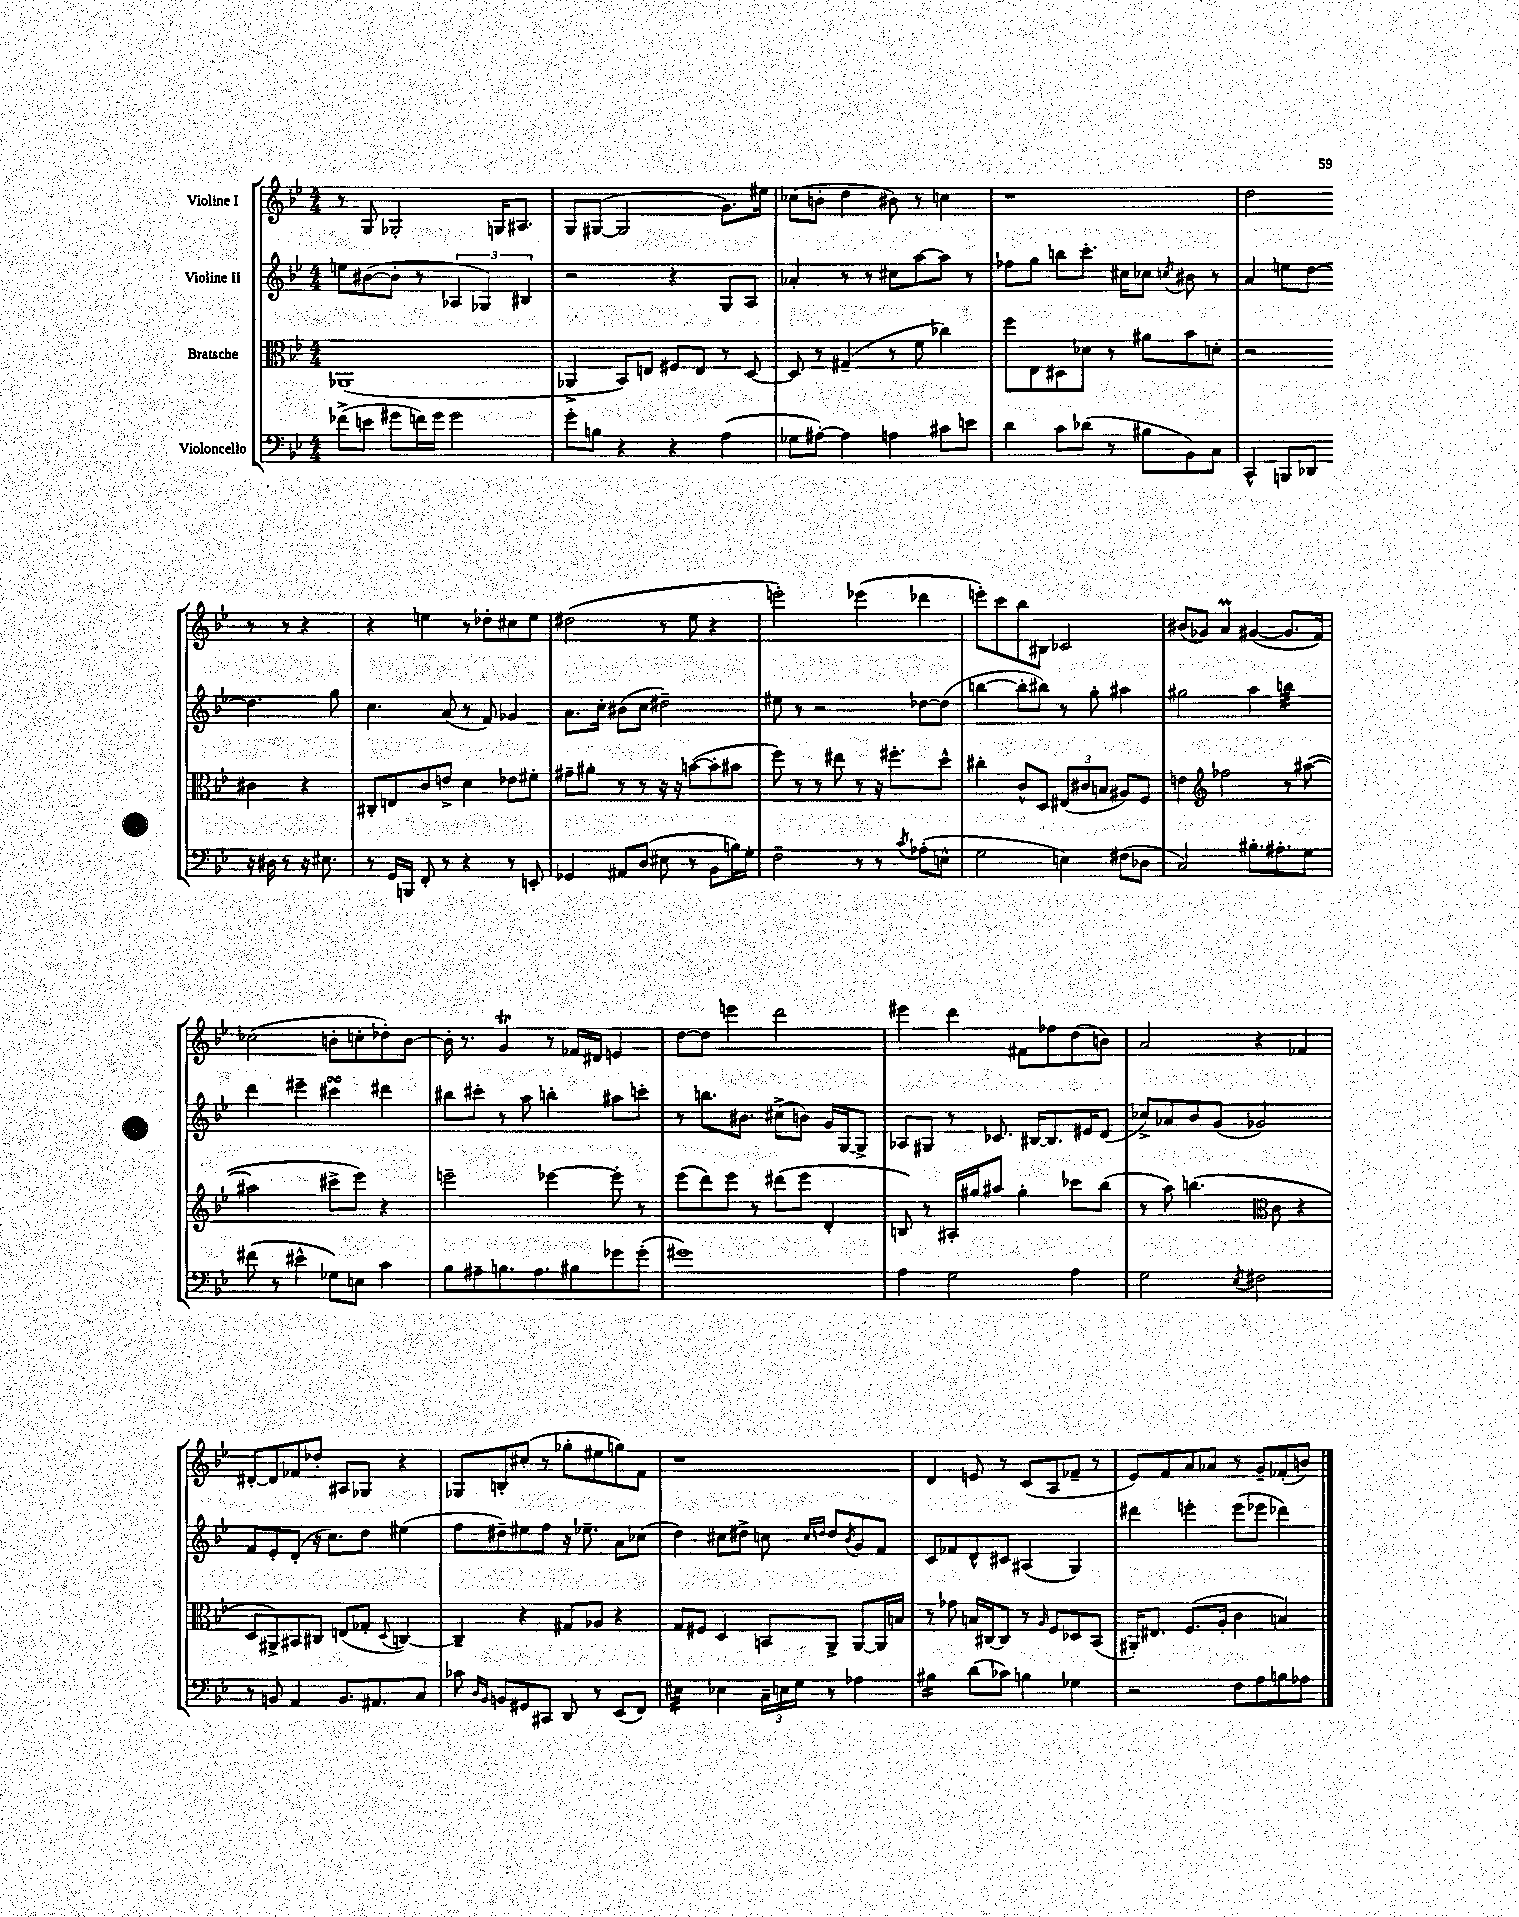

**kern	**kern	**kern	**kern
*staff4	*staff3	*staff2	*staff1
*clefF4	*clefC3	*clefG2	*clefG2
*k[b-e-]	*k[b-e-]	*k[b-e-]	*k[b-e-]
*M4/4	*M4/4	*M4/4	*M4/4
(8f-^	(1AA-	8ee	8r
8e	.	([8b#	8G
8g#	.	8b#']	2G-'
16f)	.	8r	.
16g#	.	.	.
2g#	.	6A-	.
.	.	6G-)	.
.	.	.	16G
.	.	.	8.A#
.	.	6B#	.
=	=	=	=
8g'	4AA-^	2r	8G
8B	.	.	([8G#
4r	8BB-)	.	2G#]
.	8E	.	.
4r	8F#	4r	.
.	8E	.	.
(4A	8r	8G	8.g)
.	[8D	8A	.
.	.	.	16ee#
=	=	=	=
8G-	8D]	4a-'	(8cc-
[8A#')	8r	.	8b'
4A#]	(4G#~	8r	4dd
.	.	8r	.
4A	8r	8cc#	8b#)
.	8f	[8aa	8r
8c#	4cc-)	8aa]	4cc
8e	.	8r	.
=	=	=	=
4d	8ff	8ff-	1r
.	8E-	8gg	.
8c	8D#	8bb	.
(8d-	8d-	8.ccc'	.
8r	8r	.	.
.	.	16cc#	.
8B#	8a#	8cc-	.
.	.	8qcc	.
8BB-)	8b-	8b#	.
8C	8d'	8r	.
=	=	=	=
4CC^^	2r	4a	2dd
8BBB	.	8ee	.
8DD-	.	[8dd	.
16r	4c#	4.dd]	8r
16D#	.	.	.
8r	.	.	8r
16r	4r	.	4r
8.E#	.	.	.
.	.	8gg	.
=	=	=	=
8r	8C#'	4.cc	4r
16GG	8E	.	.
16BBB	.	.	.
8FF'	8c	.	4ee
8r	8e^	(8a	.
4r	4d	8r	8r
.	.	8f)	8dd-'
8r	8e-	4g-	8cc#
8EE'	8f#'	.	8ee
=	=	=	=
4GG-	8g#~	8.a	(2dd#
.	8a#'	.	.
.	.	16cc'	.
8AA#	8r	(8b#	.
(8D	8r	8cc	.
8E#	16r	2dd#~)	8r
.	16r	.	.
8r	([8b	.	8ee-
8BB-	8b']	.	4r
16B)	8b#	.	.
16G'	.	.	.
=	=	=	=
2F~	8ff)	8ee#	2eee')
.	8r	8r	.
.	8r	2r	.
.	8ee#	.	.
8r	8r	.	(4eee-
8r	16r	.	.
.	8.ff#'	.	.
8qc	.	.	.
(8A-'	.	[8dd-	4ddd-
8E^^	8dd^^	(8dd-]	.
=	=	=	=
2G	4cc#'	[4bb	8eee')
.	.	.	8ccc
.	8c^^	8bb']	8bb-
.	8D	8bb#)	8B#
4E)	(12E#	8r	2c-
.	12c#	.	.
.	.	8gg'	.
.	12B	.	.
(8F#	8A#)	4aa#	.
8D-	8F	.	.
=	=	=	=
2C)	4e	2gg#	(8b#
.	.	.	8g-)
*	*clefG2	*	*
.	2ff-	.	4a
8.B#'	.	4aa	([4g#
8.A#'	.	.	.
.	8r	4bb	8.g#]
8G	([8aa#	.	.
.	.	.	16f)
=	=	=	=
(8f#	2aa#]	4ddd	(2cc-
8r	.	.	.
4e#^^	.	4eee#~	.
8G-)	8ccc#^	4ccc#	8b'
8E	8eee-)	.	8cc'
4c	4r	4ddd#	8dd-')
.	.	.	[8b
=	=	=	=
8B-	2eee~	8bb#	16b']
.	.	.	8.r
8A#~	.	8ccc#'	.
8.B	.	8r	4g
.	.	8aa	.
8.A#	.	.	.
.	[4eee-	4bb'	8r
8B#	.	.	16f-
.	.	.	16d#
8g-	8eee-']	8aa#	4e
(8g-'	8r	8ccc'	.
=	=	=	=
1g#)	(8eee-	8r	[8dd
.	8ddd)	8.bb	8dd]
.	8eee-	.	4eee
.	.	8.b#	.
.	8r	.	.
.	(8ddd#	(8cc#^	2ddd
.	8eee-	8b)	.
.	4d'	16g	.
.	.	[16G	.
.	.	8G^]	.
=	=	=	=
4A	8B)	8A-	4eee#
.	8r	8G#	.
2G	16A#'	8r	4ddd
.	16gg#	.	.
.	8aa#	8.c-	.
.	4gg#'	.	8f#
.	.	[16B#	.
.	.	8.B#]	8ff-
4A	8ccc-	.	(8dd
.	.	16e#	.
.	(8bb-	(8d	8b)
=	=	=	=
2G	8r	8cc-^)	2a
.	8aa)	8a-	.
.	(4.bb	8b-	.
.	.	(8g	.
8qE-	.	.	.
2F#	.	2g-)	4r
*	*clefC3	*	*
.	8c	.	.
.	4r	.	4f-
=	=	=	=
8r	8D	8f	[8d#'
8BB	8AA#^)	8e-'	8d#]
4AA	8BB#	(8d'	8f-
.	8C#	16r	8dd-'
.	.	8.cc)	.
8.BB	(8E	.	8A#
.	8G-'	8dd	8G-
8.AA#	.	.	.
.	8qqD	.	.
.	[4C)	(4ee#	4r
8C	.	.	.
=	=	=	=
8c-	4C~]	8ff	8G-
16qqD	.	.	.
16qqBB-	.	.	.
8BB	.	8dd#~)	8B'
8GG#	4r	8ee#	(8cc#'
8CC#	.	8ff	8r
8DD	8G#	16r	8gg-'
.	.	8.ee-~	.
8r	8A-	.	8ee#
(8EE-	4r	8a	8gg)
8FF)	.	(8cc-	8f
=	=	=	=
4E#	8G	4dd)	1r
.	8F#	.	.
4E-	4D	8cc#	.
.	.	8dd#^	.
24C~	8BB	8cc	.
24E	.	.	.
24G	.	.	.
.	.	16qqcc	.
.	.	16qqdd	.
8r	8AA^	8dd	.
.	.	8qb-	.
4A-	[8AA	8g	.
.	16AA]	8f	.
.	16B	.	.
=	=	=	=
4B#	8r	8c	4d
.	8g-	8f-	.
(8d	16B	8d^^	8e
.	[16C#	.	.
8c-)	8C#]	8c#	8r
4B	8r	(4A#	(8c
.	16qqA	.	.
.	8F	.	8A
4G-	8D-	4G)	8f-~
.	(8BB-	.	8r
=	=	=	=
2r	16AA#')	4ddd#	8e-)
.	8.E#	.	.
.	.	.	8f
.	(8.F	4eee'	8a
.	.	.	8a-
.	16A'	.	.
8F	4c	(8eee	8r
8A	.	8eee-	8g~
8B	4B)	4ddd-)	(8f-'
8A-	.	.	8b)
==	==	==	==
*-	*-	*-	*-
